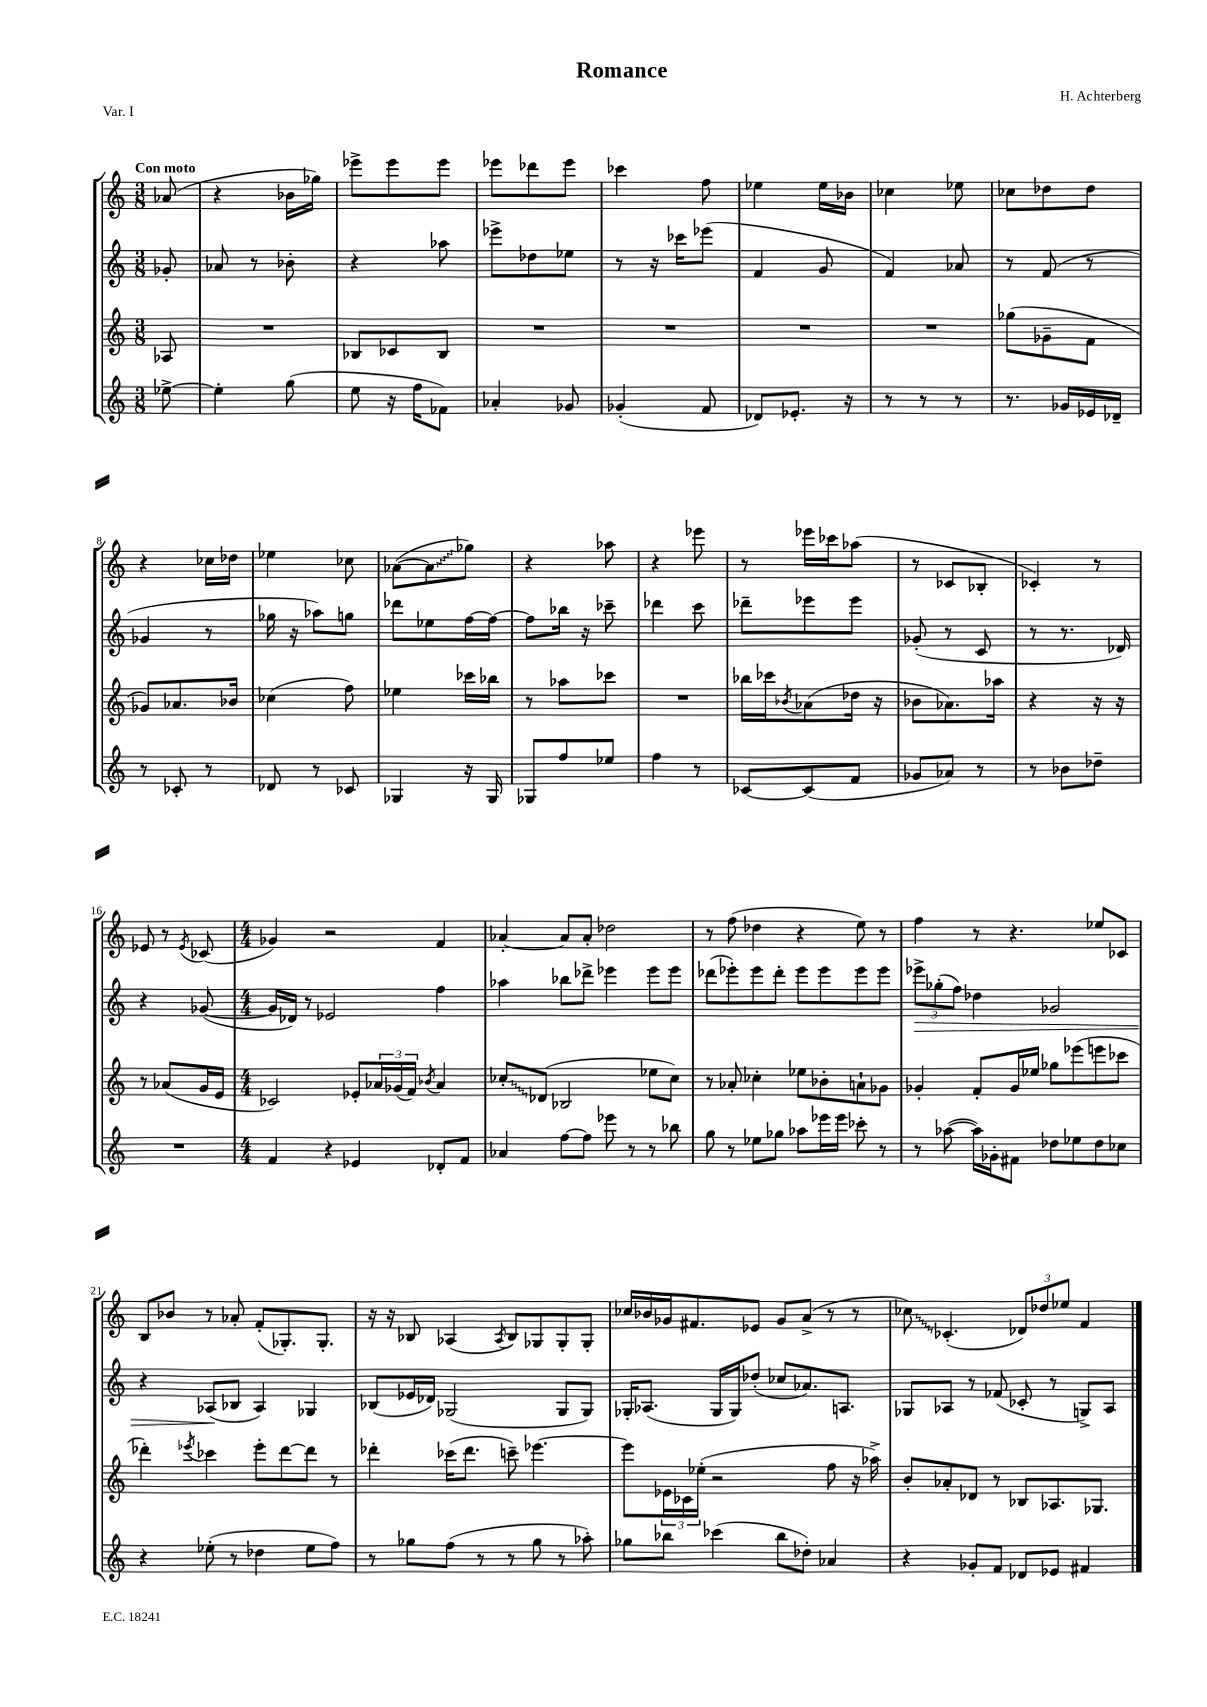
\header { title = "Romance" composer = "H. Achterberg" piece = "Var. I" }
<<
\new StaffGroup <<
\new Staff = "s0" {
    \clef treble \key c \major \numericTimeSignature \time 3/8 \partial 8 \tempo "Con moto"
    aes'8( |
    r4 bes'16 ges''16) |
    ees'''8-> ees'''8 ees'''8 |
    ees'''8 des'''8 ees'''8 |
    ces'''4 f''8 |
    ees''4 ees''16 bes'16 |
    ces''4 ees''8 |
    ces''8 des''8 des''8 |
    r4 ces''16 des''16 |
    ees''4 ces''8 |
    aes'8~( \once \override Glissando.style = #'zigzag aes'8\glissando ges''8) |
    r4 aes''8 |
    r4 ees'''8 |
    r8 ees'''16 ces'''16 aes''8( |
    r8 ces'8 bes8-. |
    ces'4-.) r8 |
    ees'8 r8 \acciaccatura { ees'8 } ces'8( |
    \numericTimeSignature \time 4/4 ges'4) r2 f'4 |
    aes'4~-. aes'8 aes'8-. des''2 |
    r8 f''8( des''4 r4 e''8) r8 |
    f''4 r8 r4. ees''8 ces'8 |
    b8 bes'8 r8 aes'8-. f'8-.( ges8.-.) ges8.-. |
    r16 r16 bes8 aes4( \acciaccatura { aes8 } bes8) ges8 ges8-. ges8-. |
    ces''16 bes'16 ges'16 fis'8. ees'8 ges'8 a'8->( r8 r8 |
    \once \override Glissando.style = #'zigzag ces''8\glissando) ces'4.-.( \tuplet 3/2 { des'8) des''8 ees''8 } f'4 \bar "|." |
}
\new Staff = "s1" {
    \clef treble \key c \major \numericTimeSignature \time 3/8 \partial 8
    ges'8-. |
    aes'8 r8 bes'8-. |
    r4 aes''8 |
    ees'''8-> des''8 ees''8 |
    r8 r16 ces'''16 ees'''8( |
    f'4 g'8 |
    f'4) aes'8 |
    r8 f'8( r8 |
    ges'4 r8 |
    ges''16 r16 aes''8) g''8 |
    des'''8 ees''8 f''16~ f''16~ |
    f''8 bes''16 r16 ces'''8-- |
    des'''4 c'''8 |
    des'''8-- ees'''8 ees'''8 |
    ges'8-.( r8 c'8 |
    r8 r8. des'16) |
    r4 ges'8~( |
    \numericTimeSignature \time 4/4 ges'16 des'16) r8 ees'2 f''4 |
    aes''4 bes''8 des'''8-> ees'''4 ees'''8 ees'''8 |
    des'''8( ees'''8-.) ees'''8 des'''8-. ees'''8 ees'''8 ees'''8 ees'''8 |
    \tuplet 3/2 { ees'''8->\> ges''8-.( f''8) } des''4 ges'2 |
    r4 aes8\!( bes8 aes4) ges4 |
    bes8( ees'16 des'16) ges2( ges8 ges8) |
    ges16-. aes8.( ges16 ges16) des''8-.( ces''8 aes'8.) a8. |
    ges8 aes8 r8 fes'8( ces'8-. r8 g8->) aes8 \bar "|." |
}
\new Staff = "s2" {
    \clef treble \key c \major \numericTimeSignature \time 3/8 \partial 8
    aes8 |
    R4. |
    bes8 ces'8 bes8 |
    R4. |
    R4. |
    R4. |
    R4. |
    ges''8( ges'8-- f'8 |
    ges'8) aes'8. bes'16 |
    ces''4( f''8) |
    ees''4 ces'''16 bes''16 |
    r8 aes''8 ces'''8 |
    R4. |
    bes''16 ces'''16 \acciaccatura { bes'8 } aes'8( des''16 r16 |
    bes'8 aes'8.) aes''16 |
    r4 r16 r16 |
    r8 aes'8( g'16 e'16 |
    \numericTimeSignature \time 4/4 ces'2) ees'8-. \tuplet 3/2 { aes'16 ges'16( f'16) } \acciaccatura { bes'8 } aes'4 |
    \once \override Glissando.style = #'zigzag ces''8-.\glissando des'8( bes2 ees''8 ces''8) |
    r8 aes'8-. ces''4-. ees''8 bes'8-. a'8-! ges'8 |
    ges'4-. f'8-. ges'16 ees''16 ges''8 ees'''8( e'''8 ces'''8 |
    des'''4-.) \acciaccatura { ees'''8 } ces'''4 ees'''8-. des'''8~ des'''8 r8 |
    des'''4-. ces'''16( des'''8. c'''8--) ees'''4.~ |
    ees'''8 \tuplet 3/2 { ees'16 ces'16 ees''16-.( } r2 f''8 r16 aes''16->) |
    b'8-. aes'8-. des'8 r8 bes8 aes8. ges8. \bar "|." |
}
\new Staff = "s3" {
    \clef treble \key c \major \numericTimeSignature \time 3/8 \partial 8
    ees''8~-> |
    ees''4-. g''8( |
    e''8 r16 f''16 fes'8) |
    aes'4-. ges'8 |
    ges'4-.( f'8 |
    des'8) ees'8.-. r16 |
    r8 r8 r8 |
    r8. ges'16 ees'16 des'16-- |
    r8 ces'8-. r8 |
    des'8 r8 ces'8 |
    ges4 r16 ges16 |
    ges8 f''8 ees''8 |
    f''4 r8 |
    ces'8~ ces'8( f'8 |
    ges'8 aes'8) r8 |
    r8 bes'8 des''8-- |
    R4. |
    \numericTimeSignature \time 4/4 f'4 r4 ees'4 des'8-. f'8 |
    aes'4 f''8~ f''8 ees'''8 r8 r8 bes''8 |
    g''8 r8 ees''8 ges''8 aes''8 ees'''16 ees'''16 ces'''8-. r8 |
    r8 aes''8~( aes''16) ges'16-. fis'8 des''8 ees''8 des''8 ces''8 |
    r4 ees''8-.( r8 des''4 ees''8 f''8) |
    r8 ges''8 f''8( r8 r8 ges''8 r8 aes''8-.) |
    ges''8 bes''8 ces'''4( bes''8 des''8-.) aes'4 |
    r4 ges'8-. f'8 des'8 ees'8 fis'4 \bar "|." |
}
>>
>>
